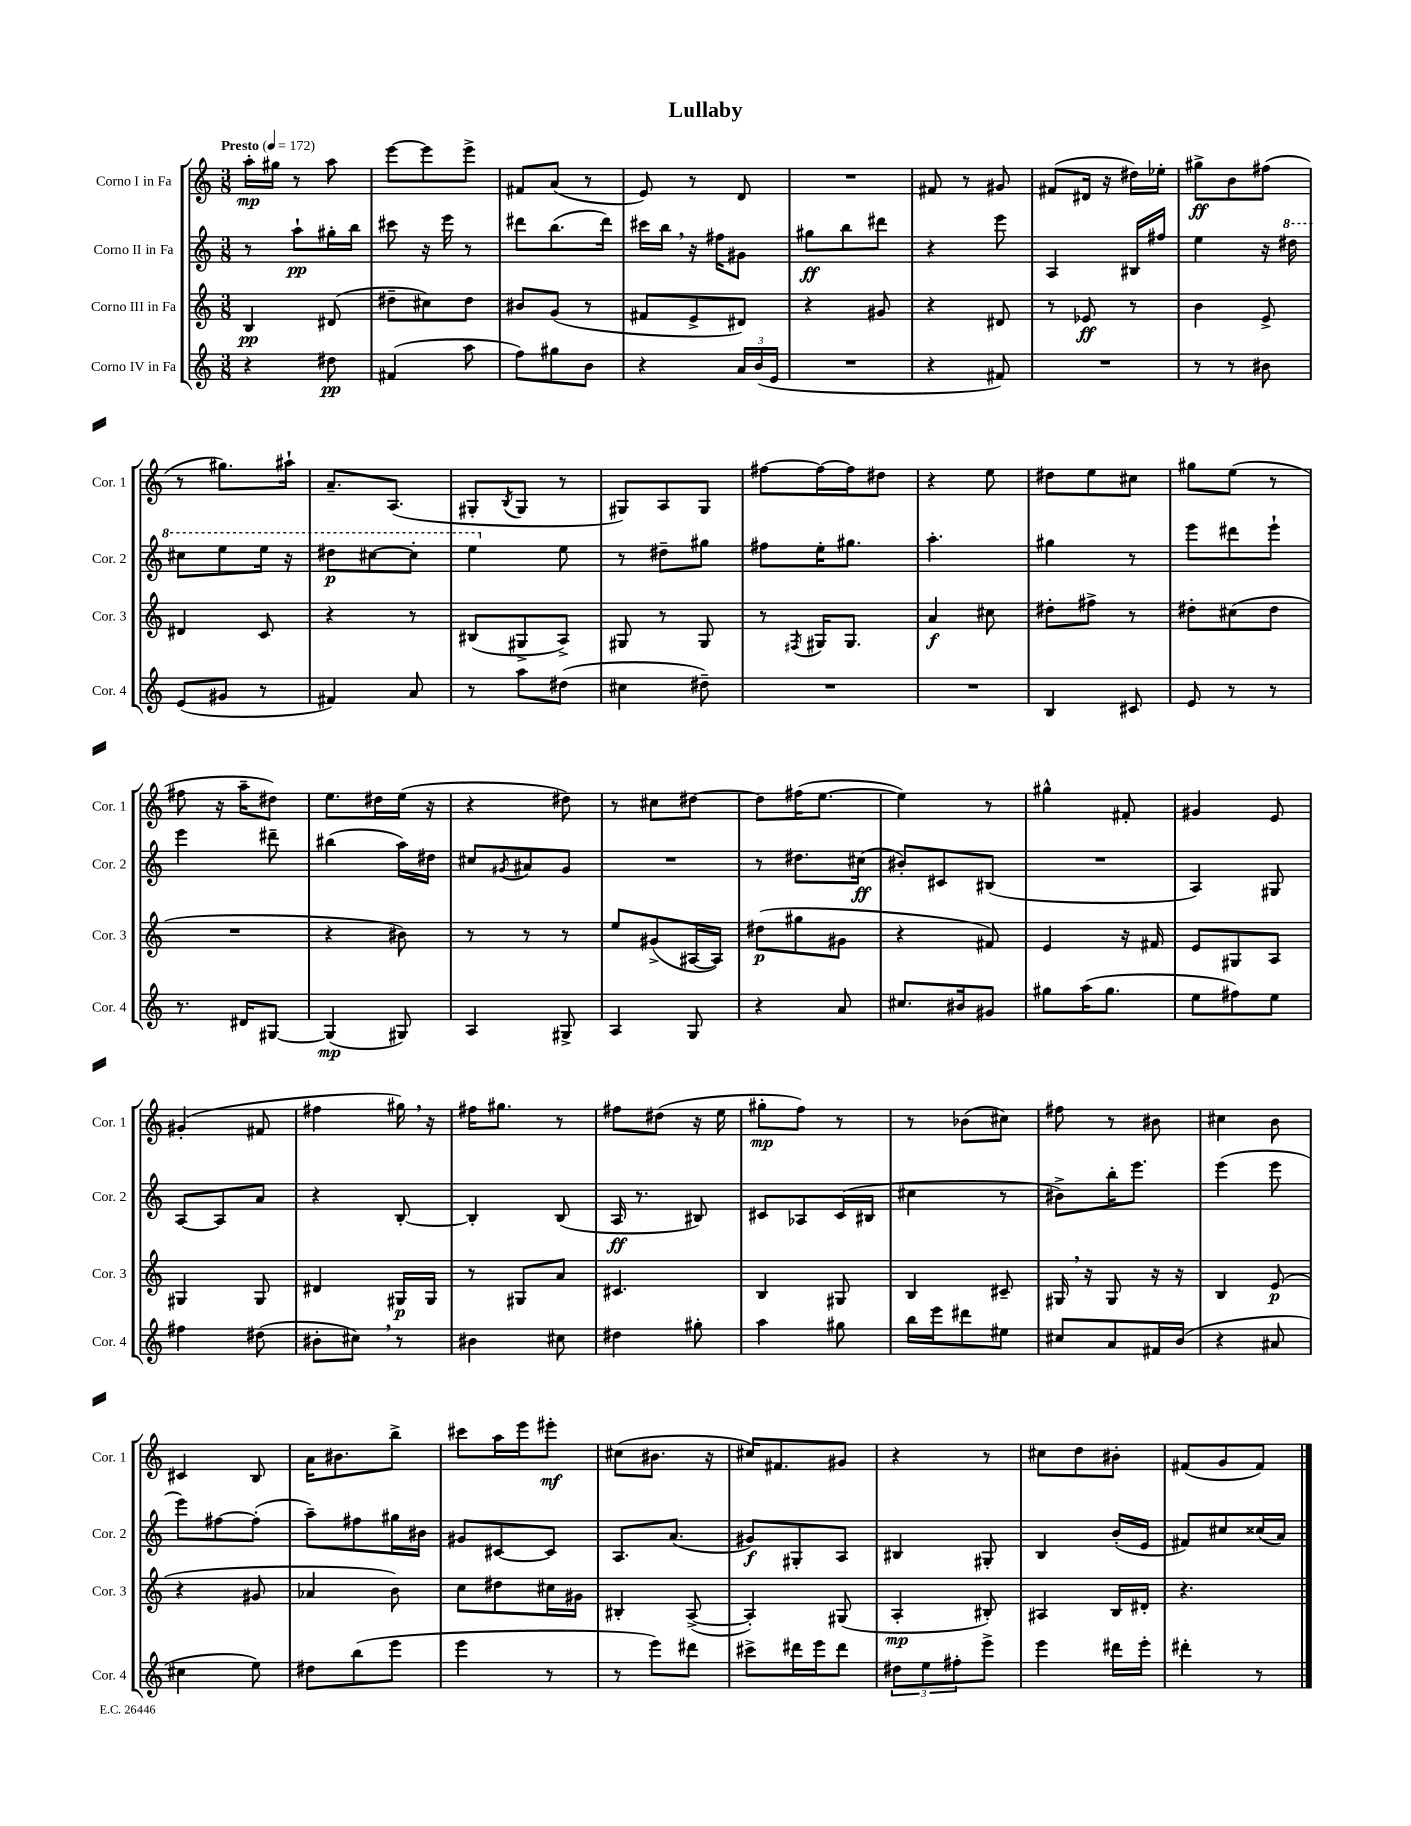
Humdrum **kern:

**kern	**kern	**kern	**kern
*staff4	*staff3	*staff2	*staff1
*clefG2	*clefG2	*clefG2	*clefG2
*k[]	*k[]	*k[]	*k[]
*M3/8	*M3/8	*M3/8	*M3/8
*MM172	*MM172	*MM172	*MM172
4r	4B/	8r	16aa'\LL
.	.	.	16gg#\JJ
.	.	8aa`\L	8r
8dd#\	(8d#/	16gg#'\L	8aa\
.	.	16bb\JJ	.
=	=	=	=
(4f#/	8dd#~\L	8ccc#\	[8eee\L
.	8cc#\)	16r	8eee\]
.	.	16eee\	.
8aa\	8dd#\J	8r	8eee^\J
=	=	=	=
8ff\L)	8b#/L	8ddd#\L	8f#/L
8gg#\	(8g/J	(8.bb\	(8a/J
8b\J	8r	.	8r
.	.	16ddd#\Jk)	.
=	=	=	=
4r	8f#/L	16ccc#\LL	8e/)
.	.	16bb\JJ	.
.	8e^/	16r	8r
.	.	16ff#\LK	.
24a/LL	8d#/J)	8g#\J	8d/
(24b/	.	.	.
24e/JJ	.	.	.
=	=	=	=
4.r	4r	8gg#\L	4.r
.	.	8bb\	.
.	8g#/	8ddd#\J	.
=	=	=	=
4r	4r	4r	8f#/
.	.	.	8r
8f#/)	8d#/	8eee\	8g#/
=	=	=	=
4.r	8r	4A/	(8f#/L
.	8e-/	.	16d#/Jk
.	.	.	16r
.	8r	16B#/LL	16dd#\LL)
.	.	16ff#/JJ	16ee-'\JJ
=	=	=	=
8r	4b\	4ee\	8gg#^\L
8r	.	.	8b\
8b#\	8e^/	16r	(8ff#\J
.	.	16ddd#\	.
=	=	=	=
(8e/L	4d#/	8ccc#\L	8r
8g#/J	.	8eee\	8.gg#\L)
8r	8c/	16eee\Jk	.
.	.	16r	16aa#`\Jk
=	=	=	=
4f#/)	4r	8ddd#\L	8.a~/L
.	.	[8ccc#\	.
.	.	.	(8.A/J
8a/	8r	8ccc#'\]J	.
=	=	=	=
8r	(8B#/L	4eee\	8G#'/L
.	.	.	8qB/
8aa\L	8G#^/	.	8G#/J
(8dd#\J	8A^/J)	8ee\	8r
=	=	=	=
4cc#\	8G#/	8r	8G#/L)
.	8r	8dd#~\L	8A/
8dd#~\)	8G#/	8gg#\J	8G#/J
=	=	=	=
4.r	8r	8ff#\L	[8ff#\L
.	8qF#/	.	.
.	16G#/LK	16ee'\K	16ff#\_L
.	8.G#/J	8.gg#\J	16ff#\]J
.	.	.	8dd#\J
=	=	=	=
4.r	4a/	4.aa'\	4r
.	8cc#\	.	8ee\
=	=	=	=
4B/	8dd#'\L	4gg#\	8dd#\L
.	8ff#^\J	.	8ee\
8c#/	8r	8r	8cc#\J
=	=	=	=
8e/	8dd#'\L	8eee\L	8gg#\L
8r	(8cc#\	8ddd#\	(8ee\J
8r	8dd#\J	8eee`\J	8r
=	=	=	=
8.r	4.r	4eee\	8ff#\
.	.	.	16r
16d#/LK	.	.	16aa~\LK
[8G#/J	.	8ddd#~\	8dd#\J)
=	=	=	=
(4G#/]	4r	(4bb#\	8.ee\L
.	.	.	16dd#\L
8G#/)	8b#\)	16aa\LL)	(16ee\JJ
.	.	16dd#\JJ	16r
=	=	=	=
4A/	8r	8cc#/L	4r
.	.	8qg#/	.
.	8r	8a#/	.
8G#^/	8r	8g#/J	8dd#\)
=	=	=	=
4A/	8ee/L	4.r	8r
.	(8g#^/	.	8cc#\L
8G/	[16A#/L	.	[8dd#\J
.	16A#/]JJ)	.	.
=	=	=	=
4r	(8dd#\L	8r	8dd#\]L
.	8gg#\	8.dd#\L	(16ff#\K
.	.	.	[8.ee\J
8a/	8g#\J	.	.
.	.	(16cc#\Jk	.
=	=	=	=
8.cc#/L	4r	8b#'/L)	4ee\])
.	.	8c#/	.
16b#/k	.	.	.
8g#/J	8f#/)	(8B#/J	8r
=	=	=	=
8gg#\L	4e/	4.r	4gg#^^\
(16aa\K	.	.	.
8.gg#\J	.	.	.
.	16r	.	8f#'/
.	16f#/	.	.
=	=	=	=
8ee\L	8e/L	4A/)	4g#/
8ff#\)	8G#/	.	.
8ee\J	8A/J	8G#/	8e/
=	=	=	=
4ff#\	4G#/	[8A/L	(4g#'/
.	.	8A/]	.
(8dd#\	8G#/	8a/J	8f#/
=	=	=	=
8b#'\L	4d#/	4r	4ff#\
8cc#\J)	.	.	.
8r	16G#/LL	[8B'/	16gg#\)
.	16G#/JJ	.	16r
=	=	=	=
4b#\	8r	4B'/]	16ff#\LK
.	.	.	8.gg#\J
.	8G#/L	.	.
8cc#\	8a/J	(8B/	8r
=	=	=	=
4dd#\	4.c#/	16A/	8ff#\L
.	.	8.r	.
.	.	.	(8dd#\J
8gg#'\	.	8B#/)	16r
.	.	.	16ee\
=	=	=	=
4aa\	4B/	8c#/L	8gg#'\L
.	.	8A-/	8ff\J)
8gg#\	8G#/	(16c#/L	8r
.	.	16B#/JJ	.
=	=	=	=
16bb\LL	4B/	4cc#\	8r
16eee\J	.	.	.
8ddd#\	.	.	(8b-\L
8ee#\J	8c#~/	8r	8cc#\J)
=	=	=	=
8cc#/L	16G#/	8b#^\L)	8ff#\
.	16r	.	.
8a/	8G#/	16bb'\K	8r
.	.	8.eee\J	.
16f#/L	16r	.	8b#\
(16b/JJ	16r	.	.
=	=	=	=
4r	4B/	(4eee\	4cc#\
8a#/	(8e/	8eee\	8b\
=	=	=	=
4cc#\	4r	8eee\L)	4c#/
.	.	[8ff#\	.
8ee\)	8g#/	(8ff#'\]J	8B/
=	=	=	=
8dd#\L	4a-/	8aa~\L)	16a\LK
.	.	.	8.b#\
(8bb\	.	8ff#\	.
8eee\J	8b\)	16gg#\L	8bb^\J
.	.	16b#\JJ	.
=	=	=	=
4eee\	8cc\L	8g#/L	8ccc#\L
.	8dd#\	[8c#/	16aa\L
.	.	.	16eee\J
8r	16cc#\L	8c#/]J	8eee#'\J
.	16g#\JJ	.	.
=	=	=	=
8r	4B#'/	8.A/L	(8cc#\L
8eee\L)	.	.	8.b#\J
.	.	(8.a/J	.
8ddd#\J	([8A^/	.	.
.	.	.	16r
=	=	=	=
8ccc#^\L	4A'/])	8g#/L)	16cc#/LK)
.	.	.	8.f#/
16ddd#\L	.	8G#'/	.
16eee\J	.	.	.
8ddd#\J	(8G#/	8A/J	8g#/J
=	=	=	=
12dd#\L	4A'/	4B#/	4r
12ee\	.	.	.
12ff#'\	.	.	.
8eee^\J	8B#'/)	8G#'/	8r
=	=	=	=
4eee\	4A#/	4B/	8cc#\L
.	.	.	8dd\
16ddd#\LL	16B/LL	(16b'/LL	8b#'\J
16eee'\JJ	16d#'/JJ	16e/JJ	.
=	=	=	=
4ddd#'\	4.r	8f#/L)	(8f#/L
.	.	8cc#/	8g/
8r	.	(16cc##/L	8f#/J)
.	.	16a/JJ)	.
==	==	==	==
*-	*-	*-	*-
